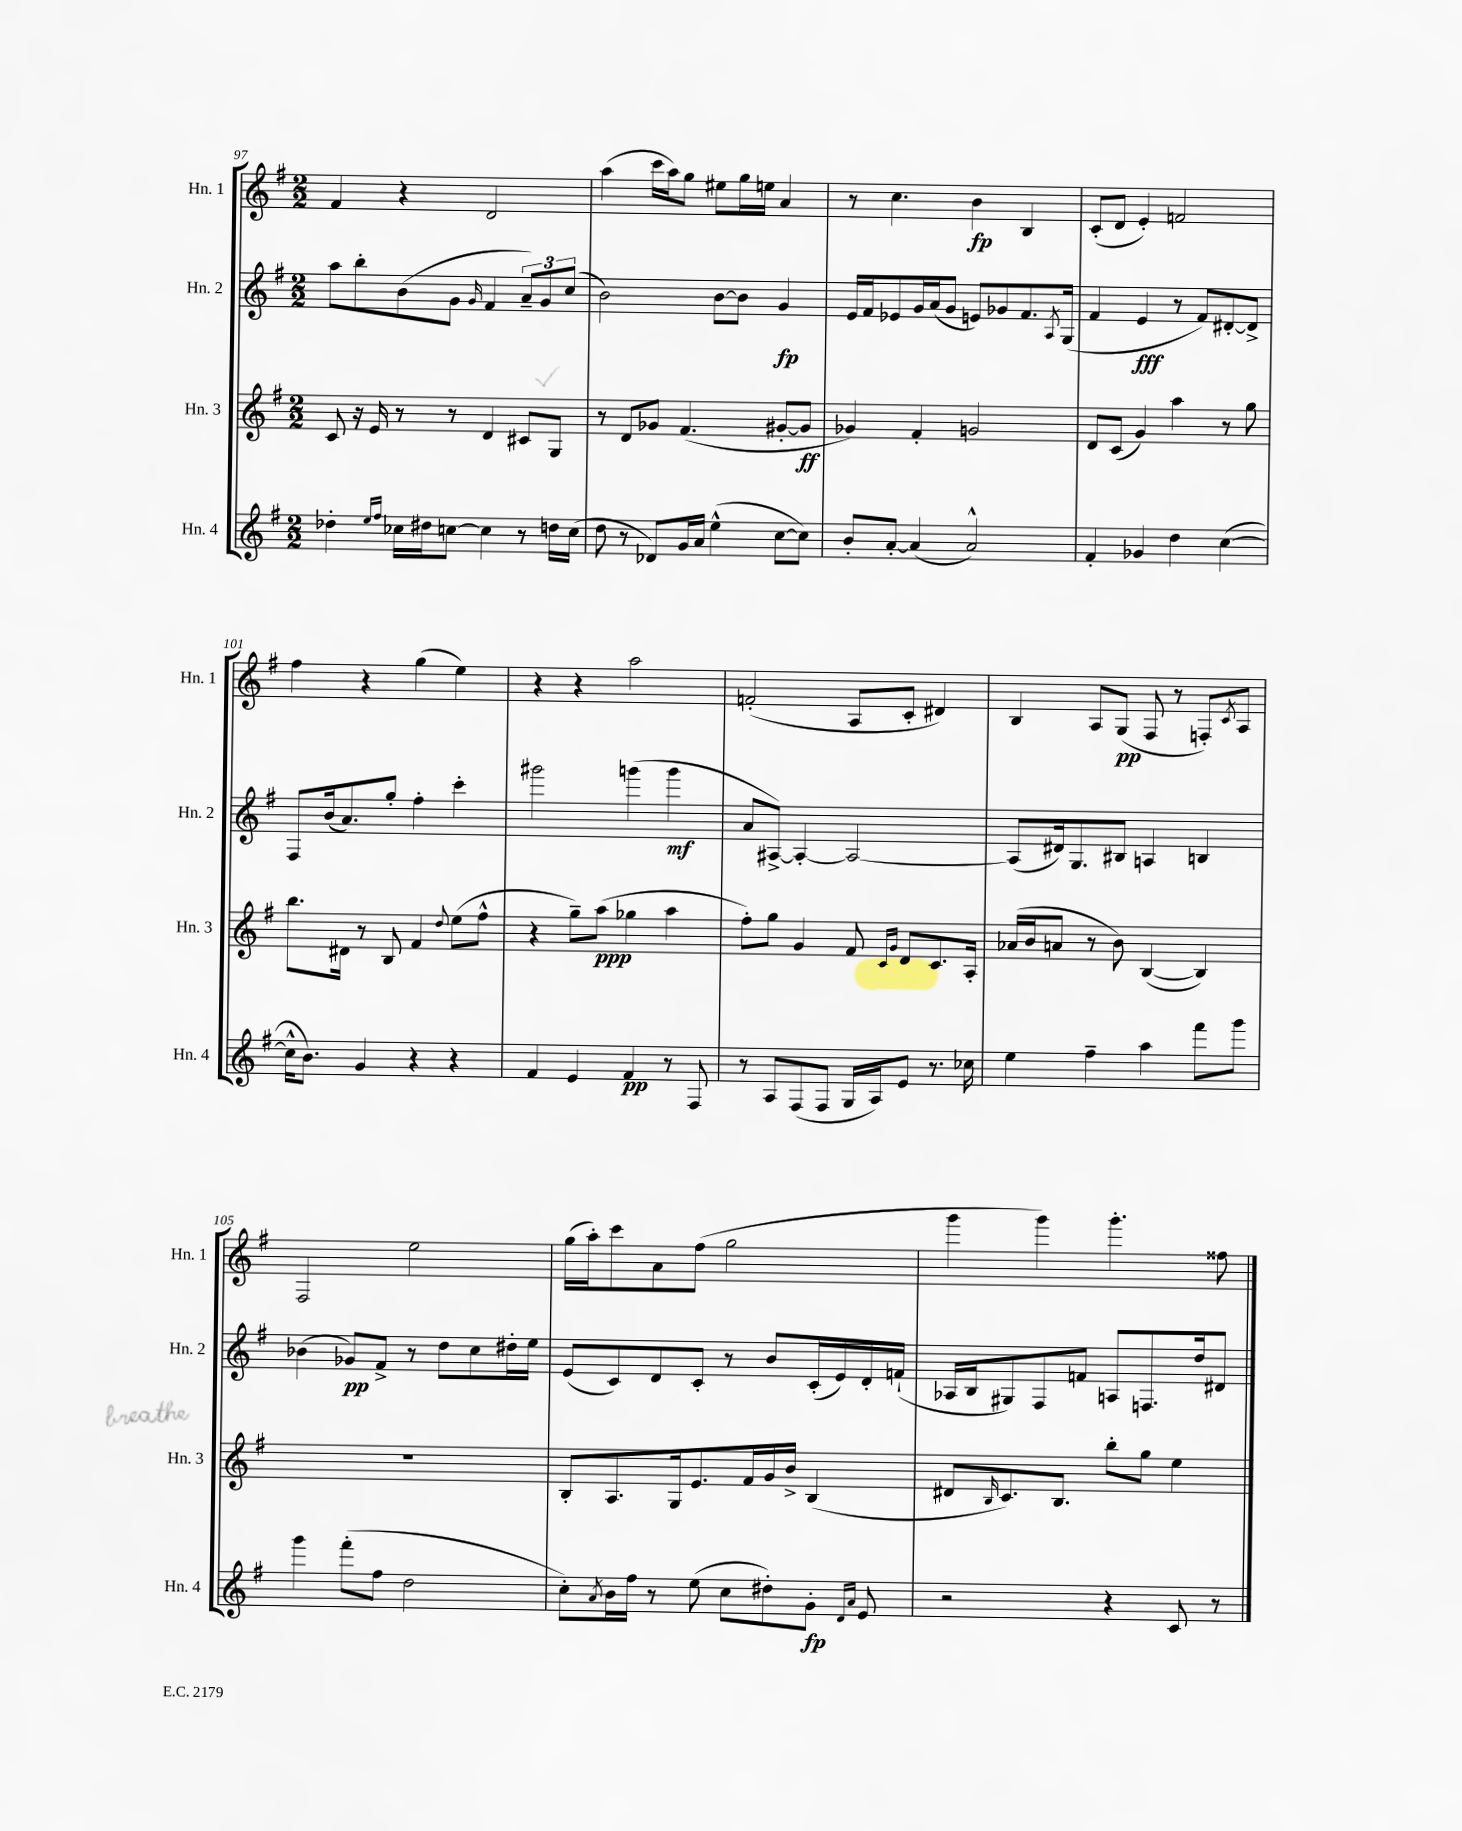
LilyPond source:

<<
\new StaffGroup <<
\new Staff = "s0" \with { instrumentName = "Hn. 1" shortInstrumentName = "Hn. 1" } {
    \clef treble \key g \major \numericTimeSignature \time 2/2
    fis'4 r4 d'2 |
    a''4( c'''16 a''16) g''8 eis''8 g''16 e''16 a'4 |
    r8 c''4. b'4\fp b4 |
    c'8-.( d'8 e'4-.) f'2 |
    fis''4 r4 g''4( e''4) |
    r4 r4 a''2 |
    f'2-.( a8 c'8-. dis'4) |
    b4 a8 g8\pp( fis8 r8 f8-.) \acciaccatura { c'8 } a8 |
    fis2 e''2 |
    g''16( a''16-.) c'''8 a'8 fis''8( g''2 |
    g'''4 g'''4) g'''4.-. fisis''8 \bar "|." |
}
\new Staff = "s1" \with { instrumentName = "Hn. 2" shortInstrumentName = "Hn. 2" } {
    \clef treble \key g \major \numericTimeSignature \time 2/2
    a''8 b''8-. b'8( g'8 \grace { g'16 } fis'4 \tuplet 3/2 { a'8--) g'8 c''8( } |
    b'2) b'8~ b'8 g'4\fp |
    e'16 fis'16 ees'8 g'16 a'16( g'8 e'8) ges'8 fis'8. \acciaccatura { a8 } g16( |
    fis'4 e'4\fff r8 fis'8) dis'8~-. dis'8-> |
    fis8 b'16( a'8.) g''8-. fis''4-. c'''4-. |
    gis'''2 g'''4( g'''4\mf |
    a'8 ais8~->) ais4~-. ais2~ |
    ais8( dis'16) g8. bis8 a4 b4 |
    bes'4( ges'8\pp) fis'8-> r8 d''8 c''8 dis''16-. e''16 |
    e'8( c'8) d'8 c'8-. r8 b'8 c'16-.( e'16) d'16-. f'16-!( |
    aes16 b16 gis8) fis8 f'8 a8 f8. d''16 dis'8 \bar "|." |
}
\new Staff = "s2" \with { instrumentName = "Hn. 3" shortInstrumentName = "Hn. 3" } {
    \clef treble \key g \major \numericTimeSignature \time 2/2
    c'8 r16 e'16 r8 r8 d'4 cis'8 g8 |
    r8 d'8 ges'8 fis'4.( gis'8~-. gis'8\ff |
    ges'4) fis'4-. g'2 |
    d'8 c'8( g'4) a''4 r8 g''8 |
    b''8. dis'16 r8 b8 fis'4 \appoggiatura { d''8 } e''8( fis''8-^ |
    r4 g''8--) a''8\ppp( ges''4 a''4 |
    fis''8-.) g''8 g'4 fis'8 \grace { c'16 g'16 } d'8 c'8. a16-. |
    aes'16( b'16 a'8 r8 b'8) b4~( b4) |
    R1 |
    b8-. a8. g16 e'8. fis'16 g'16 b'16-> b4( |
    dis'8 \grace { b16 } c'8.) b8. b''8-. g''8 e''4 \bar "|." |
}
\new Staff = "s3" \with { instrumentName = "Hn. 4" shortInstrumentName = "Hn. 4" } {
    \clef treble \key g \major \numericTimeSignature \time 2/2
    des''4-. \grace { e''16 fis''16 } ces''16 dis''16 c''8~ c''4 r8 d''16 c''16( |
    d''8 r8 des'8) g'16 a'16 e''4-^( c''8~ c''8) |
    b'8-. a'8~-. a'4( a'2-^) |
    fis'4-. ges'4 d''4 c''4~( |
    c''16-^ b'8.) g'4 r4 r4 |
    fis'4 e'4 fis'4\pp r8 fis8 |
    r8 a8 fis8( fis8 g16 a16) e'8 r8. ces''16 |
    e''4 fis''4-- a''4 fis'''8 g'''8 |
    g'''4 fis'''8-.( fis''8 d''2 |
    c''8-.) \acciaccatura { a'8 } b'16 fis''16 r8 e''8( c''8 dis''8-.) g'8-.\fp \grace { d'16 a'16 } e'8 |
    r2 r4 c'8 r8 \bar "|." |
}
>>
>>
\layout { \context { \Score currentBarNumber = #97 } }
